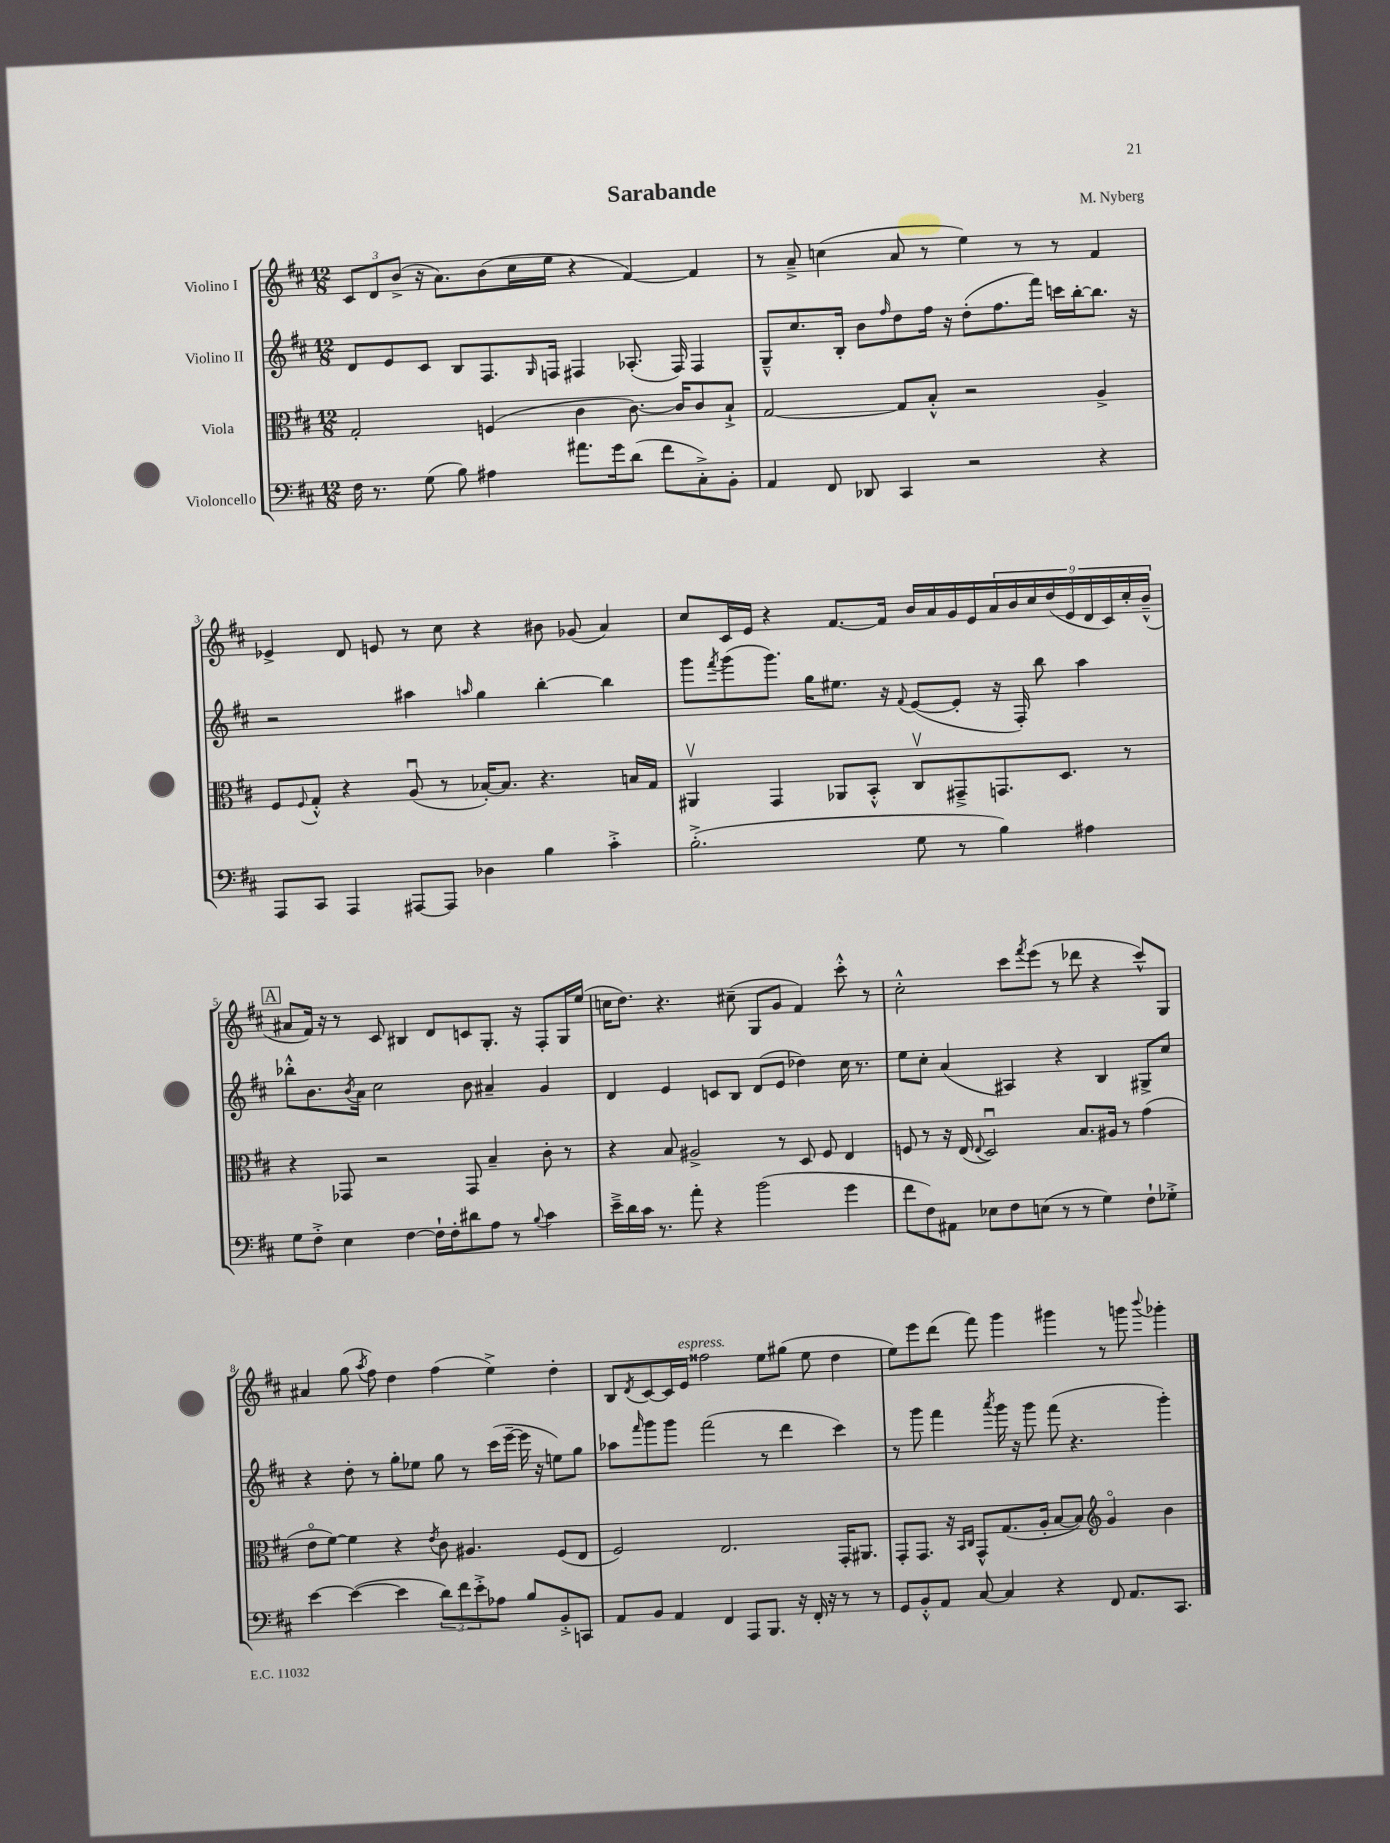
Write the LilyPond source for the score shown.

\header { title = "Sarabande" composer = "M. Nyberg" }
<<
\new StaffGroup <<
\new Staff = "s0" \with { instrumentName = "Violino I" } {
    \clef treble \key d \major \numericTimeSignature \time 12/8
    \tuplet 3/2 { cis'8 d'8 b'8->( } r16 a'8.) b'8( cis''16 e''16 r4 fis'4~) fis'4 |
    r8 a'8---> c''4( a'8 r8 e''4) r8 r8 fis'4 |
    ees'4-> d'8 e'8 r8 cis''8 r4 bis'8 ges'8( a'4) |
    cis''8 cis'16 e'16 r4 fis'8.~ fis'16 b'16 a'16 g'16 e'16 \tuplet 9/8 { a'16 b'16 cis''16 d''16( e'16 d'16 cis'16) cis''16-. b'16---^( } |
    \mark \markup { \box "A" } ais'8 fis'16) r16 r8 cis'8 bis4 d'8 c'8 g8.-. r16 fis8-. g16 e''16( |
    c''16 d''8.) r4. cis''8--( g8 g'8 fis'4) cis'''8-.-^ r8 |
    cis''2-.-^ cis'''8 \acciaccatura { fis'''8 } e'''8( r8 des'''8 r4 cis'''8-^) g8 |
    ais'4 g''8( \acciaccatura { a''8 } fis''8) d''4 fis''4( e''4->) d''4-. |
    b8 \acciaccatura { d'8 } cis'8~ cis'16 e'16^\markup { \italic "espress." } fisis''2 e''8 gis''8( e''8 d''4 |
    e''8) e'''8 d'''8( fis'''8) g'''4 gis'''4 r8 g'''8 \appoggiatura { b'''8 } ges'''4-. \bar "|." |
}
\new Staff = "s1" \with { instrumentName = "Violino II" } {
    \clef treble \key d \major \numericTimeSignature \time 12/8
    d'8 e'8 cis'8 b8 fis8. \grace { g16 } f16 fis4 aes8.-.( fis16) fis4 |
    g8---^ cis''8. b16-. b'8 \grace { fis''16 } d''8 fis''16 r16 d''8-.( fis''8. fis'''16) c'''16 b''16~-. b''8. r16 |
    r2 ais''4 \grace { a''16 } g''4 b''4~-. b''4 |
    g'''8 \acciaccatura { fis'''8 } g'''8( g'''8.) g''16 eis''8. r16 \appoggiatura { fis'8 } e'8~( e'8-. r16 fis16-.) b''8 a''4 |
    \mark \markup { \box "A" } bes''8-.-^ b'8. \acciaccatura { b'8 } a'16 cis''2 b'8 ais'4-- g'4 |
    d'4 e'4 c'8 b8 d'8( e'8 des''4) cis''16 r8. |
    e''8 cis''8-. a'4( ais4) r4 b4 gis8-> cis''8 |
    r4 d''8-. r8 g''8-. ees''8 g''8 r8 cis'''16( e'''16~-- e'''16 r16 e''8) g''8 |
    aes''8 \grace { fis'''16 } g'''8 g'''8 fis'''2( r8 d'''4 cis'''4) |
    r8 g'''8 fis'''4 \acciaccatura { a'''8 } g'''16 r16 g'''8 fis'''8( r4. g'''4-.) \bar "|." |
}
\new Staff = "s2" \with { instrumentName = "Viola" } {
    \clef alto \key d \major \numericTimeSignature \time 12/8
    g2-. f4( cis'4 cis'8.~) cis'16 cis'8 b8-!-> |
    g2~ g8 b8-.-^ r2 a4-> |
    fis8 \appoggiatura { fis8 } g8-.-^ r4 a8\downbow( r8 bes16~-.) bes8. r4. b16 g16 |
    ais,4\upbow g,4 aes,8 b,8-.-^ cis8\upbow gis,8---> g,8. d8. r8 |
    \mark \markup { \box "A" } r4 ges,8 r2 ges,8 b4-- cis'8-. r8 |
    r4 b8 ais2-> r8 d8 fis8 e4 |
    f8 r8 r16 e16( \appoggiatura { e8 } d2\downbow) b8. ais16 r8 g'4( |
    e'8\flageolet fis'8~) fis'4 r4 \acciaccatura { e'8 } cis'8 ais4. fis8( e8 |
    fis2) e2. g,16-. ais,8. |
    g,8-. g,8. r16 \grace { b,16 cis16 } g,8-^ g8.( a16-. b8~ b8) \clef treble g'4\flageolet b'4 \bar "|." |
}
\new Staff = "s3" \with { instrumentName = "Violoncello" } {
    \clef bass \key d \major \numericTimeSignature \time 12/8
    fis16 r8. g8( b8) ais4 ais'8. g'16 d'8( fis'8 cis8-.->) b,8-. |
    a,4 fis,8 des,8 cis,4 r2 r4 |
    a,,8 cis,8 a,,4 ais,,8~ ais,,8 des4 b4 cis'4-.-> |
    b2.-.->( g8 r8 b4) ais4 |
    \mark \markup { \box "A" } g8 fis8-.-> e4 fis4~ fis16-! fis16-. dis'8 a8 r8 \appoggiatura { b8 } cis'4 |
    e'16---> d'16 cis'16 r8. a'8-. r4 b'2( g'4 |
    fis'8 fis8) ais,8 ees8 fis8 e8( r8 r8 g4) fis8-! ges8-.-> |
    e'4~ e'4~( e'4 \tuplet 3/2 { d'8) fis'8 e'8-.-> } aes8 b8 b,8-.-> c,8 |
    a,8 b,8 a,4 fis,4 a,,8 b,,8. r16 fis,16-. r16 r8 r8 |
    g,8 b,8-.-^ a,8 cis8~ cis4 r4 fis,8 a,8. cis,8. \bar "|." |
}
>>
>>
